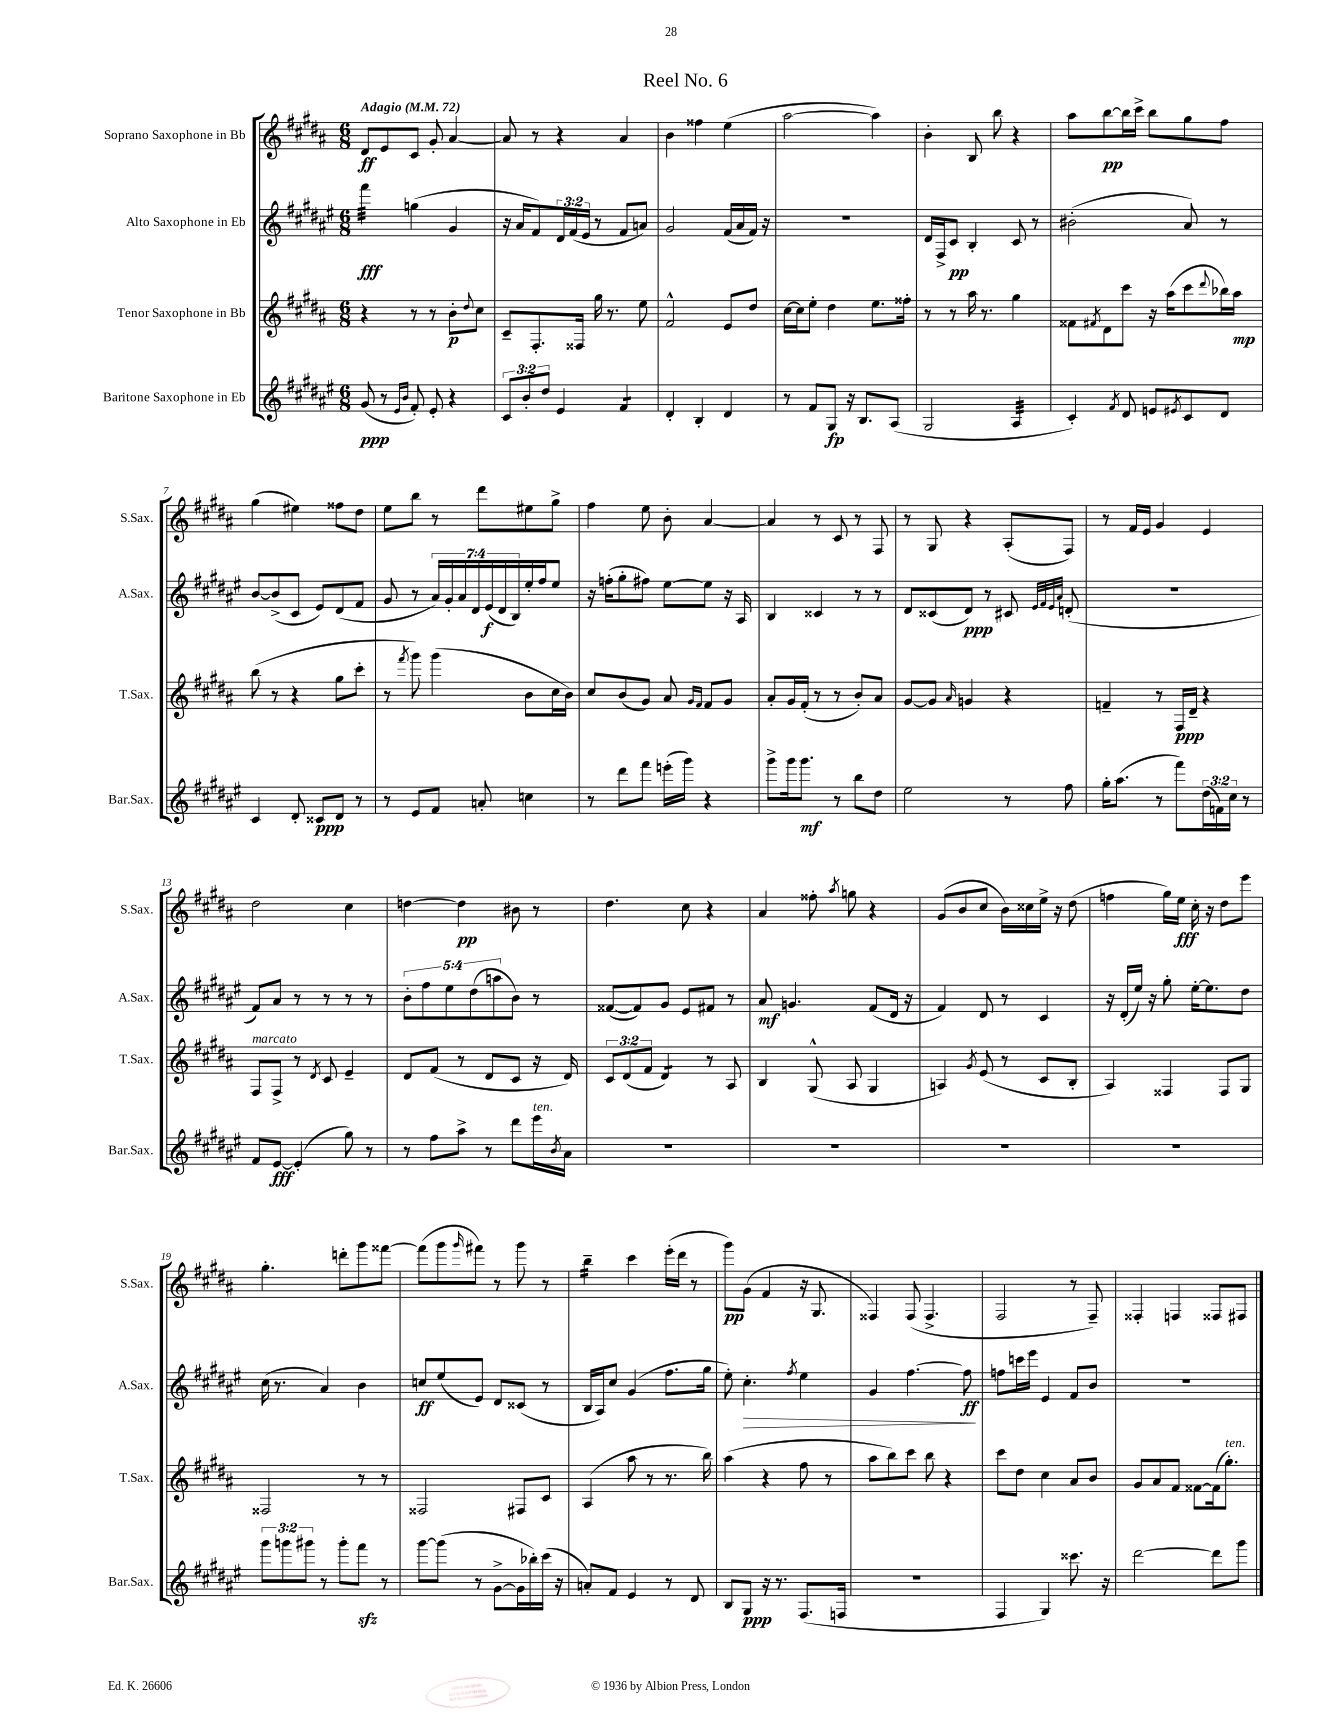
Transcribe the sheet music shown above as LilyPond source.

\header { title = "Reel No. 6" }
<<
\new StaffGroup <<
\new Staff = "s0" \with { instrumentName = "Soprano Saxophone in Bb" shortInstrumentName = "S.Sax." } {
    \clef treble \key b \major \numericTimeSignature \time 6/8 \tempo "Adagio" 4 = 72
    dis'8\ff e'8 cis'8 gis'8-. ais'4~ |
    ais'8 r8 r4 ais'4 |
    b'4 fisis''4 e''4( |
    ais''2~ ais''4) |
    b'4-. b8 b''8 r4 |
    ais''8 b''8~\pp b''16 cis'''16-> b''8 gis''8 fis''8 |
    gis''4( eis''4) fisis''8 dis''8 |
    e''8 b''8 r8 dis'''8 eis''8 gis''8-> |
    fis''4 e''8 b'8-. ais'4~ |
    ais'4 r8 cis'8 r8 fis8 |
    r8 gis8 r4 ais8-.( fis8) |
    r8 fis'16 e'16 gis'4 e'4 |
    dis''2 cis''4 |
    d''4~ d''4\pp bis'8 r8 |
    dis''4. cis''8 r4 |
    ais'4 fisis''8-. \acciaccatura { ais''8 } g''8 r4 |
    gis'8( b'8 cis''8 b'16) cisis''16 e''16-> r16 dis''8( |
    f''4 gis''16) e''16\fff cis''16-. r16 dis''8 e'''8 |
    gis''4.-. d'''8-. gis'''8 fisis'''8~ |
    fisis'''8( gis'''8 \grace { gis'''16 } fis'''8) r8 gis'''8 r8 |
    b''4:16-- cis'''4 e'''16-.( dis'''16 r8 |
    gis'''8\pp) gis'8( fis'4 r16 gis8. |
    fisis4) fisis8( fisis4.-> |
    fis2 r8 fis8--) |
    fisis4-. f4 fisis8 fis8 \bar "|." |
}
\new Staff = "s1" \with { instrumentName = "Alto Saxophone in Eb" shortInstrumentName = "A.Sax." } {
    \clef treble \key fis \major \numericTimeSignature \time 6/8 \override Staff.TupletNumber.text = #tuplet-number::calc-fraction-text
    fis'''4:32\fff g''4( gis'4 |
    r16 ais'16 fis'8) \tuplet 3/2 { dis'16 fis'16( eis'16 } r8 fis'8 a'8) |
    gis'2 fis'16( ais'16 fis'16) r16 |
    R2. |
    dis'16 fis16-> cis'8\pp b4-. cis'8 r8 |
    bis'2-.( ais'8) r8 |
    b'8~ b'8->( cis'8 eis'8) dis'8( fis'8 |
    gis'8 r8 \tuplet 7/4 { ais'16) gis'16-. ais'16 dis'16 eis'16\f( dis'16 b16) } eis''16-. fis''16 eis''8 |
    r16 f''16-.( gis''8-. fis''8) eis''8~ eis''8 r16 ais16 |
    b4 cisis'4 r8 r8 |
    dis'8 cisis'8( dis'8\ppp) r8 cis'8 \grace { eis'32 fis'32 eis'32 ais'32 } d'8-.( |
    R2. |
    fis'8) ais'8 r8 r8 r8 r8 |
    \tuplet 5/4 { b'8-. fis''8 eis''8 dis''8( a''8 } b'8) r8 |
    fisis'8~( fisis'8) gis'8 eis'8 fis'8 r8 |
    ais'8\mf g'4. fis'8( dis'16 r16 |
    fis'4) dis'8 r8 cis'4 |
    r16 dis'16-.( eis''16) r16 gis''8-. eis''16~-. eis''8. dis''8 |
    cis''16( r8. ais'4) b'4 |
    c''8\ff eis''8( eis'8) dis'8 cisis'8( r8 |
    b16 ais16) cis''8 gis'4( fis''8. gis''16 |
    eis''8-.) cis''4.-.\> \acciaccatura { fis''8 } eis''4 |
    gis'4 fis''4.~ fis''8\ff\! |
    f''8 c'''16 eis'''16 eis'4 fis'8 b'8 |
    R2. \bar "|." |
}
\new Staff = "s2" \with { instrumentName = "Tenor Saxophone in Bb" shortInstrumentName = "T.Sax." } {
    \clef treble \key b \major \numericTimeSignature \time 6/8 \override Staff.TupletNumber.text = #tuplet-number::calc-fraction-text
    r4 r8 r8 b'8-.\p \appoggiatura { dis''8 } cis''8 |
    cis'8-- fis8.-. fisis16 gis''16 r8. e''8 |
    fis'2-^ e'8 dis''8 |
    cis''16~ cis''16 e''8-. dis''4 e''8. fisis''16-. |
    r8 r8 ais''16 r8. gis''4 |
    fisis'8 \acciaccatura { fis'8 } dis'8 cis'''8 r16 ais''16( cis'''8 \appoggiatura { dis'''8 } bes''16) ais''16\mp |
    b''8( r8 r4 gis''8 cis'''8-. |
    r8 \acciaccatura { fis'''8 } gis'''8) gis'''4( b'8 cis''16 b'16) |
    cis''8 b'8( gis'8) ais'8 \grace { gis'16 fis'16 } fis'8 gis'8 |
    ais'8-. gis'16 fis'16-.( r8 r8 b'8-.) ais'8 |
    gis'8~ gis'8 \grace { ais'16 } g'4 r4 |
    f'4-- r8 fis16\ppp dis'16-- r4 |
    fis8^\markup { \italic "marcato" } fis8-> r8 \acciaccatura { dis'8 } cis'8 e'4-- |
    dis'8 fis'8( r8 dis'8 cis'8 r16 dis'16) |
    \tuplet 3/2 { cis'8 dis'8( fis'8 } dis'4:8) r8 ais8 |
    b4 gis8-^( ais8 gis4 |
    a4) \acciaccatura { gis'8 } e'8( r8 cis'8 b8-. |
    ais4) fisis4 fisis8 gis8 |
    fisis2 r8 r8 |
    fisis2 fis8 cis'8 |
    ais4( ais''8 r8 r8. b''16) |
    ais''4( r4 fis''8 r8 |
    ais''8 b''8) cis'''8 b''8 r4 |
    cis'''8 dis''8 cis''4 ais'8 b'8 |
    gis'8 ais'8 fis'8 fisis'8~ fisis'16( gis''8.-.^\markup { \italic "ten." }) \bar "|." |
}
\new Staff = "s3" \with { instrumentName = "Baritone Saxophone in Eb" shortInstrumentName = "Bar.Sax." } {
    \clef treble \key fis \major \numericTimeSignature \time 6/8 \override Staff.TupletNumber.text = #tuplet-number::calc-fraction-text
    gis'8\ppp( r8 \grace { eis'16 b'16 } fis'8-.) eis'8-. r4 |
    \tuplet 3/2 { cis'8 b'8-. dis''8 } eis'4 fis'4:8 |
    dis'4-. b4-. dis'4 |
    r8 fis'8 gis8\fp r16 b8. ais8( |
    gis2 ais4:32 |
    cis'4-.) \acciaccatura { fis'8 } dis'8 e'8 \acciaccatura { eis'8 } cis'8 dis'8 |
    cis'4 dis'8-. cisis'8\ppp dis'8 r8 |
    r8 eis'8 fis'8 a'8-. c''4 |
    r8 dis'''8 fis'''8 e'''16-.( gis'''16) r4 |
    gis'''8-> gis'''16 gis'''8.\mf r8 b''8 dis''8 |
    eis''2 r8 fis''8 |
    gis''16-. ais''8.( r8 fis'''8) \tuplet 3/2 { dis''16( f'16) cis''16 } r8 |
    fis'8 eis'8~\fff eis'4-.( gis''8) r8 |
    r8 fis''8 ais''8-> r8 dis'''8 eis'''16^\markup { \italic "ten." } \acciaccatura { b'8 } ais'16 |
    R2. |
    R2. |
    R2. |
    R2. |
    \tuplet 3/2 { gis'''8 g'''8 gis'''8 } r8 gis'''8-. fis'''8\sfz r8 |
    gis'''8~ gis'''8( r8 gis'8~-> gis'16 bes''16-.) cis'''16( r16 |
    a'8-.) fis'8 eis'4 r8 dis'8 |
    b8 gis8\ppp r16 r8. fis8.( f16 |
    R2. |
    fis4 gis4) cisis'''8. r16 |
    dis'''2~ dis'''8 gis'''8 \bar "|." |
}
>>
>>
